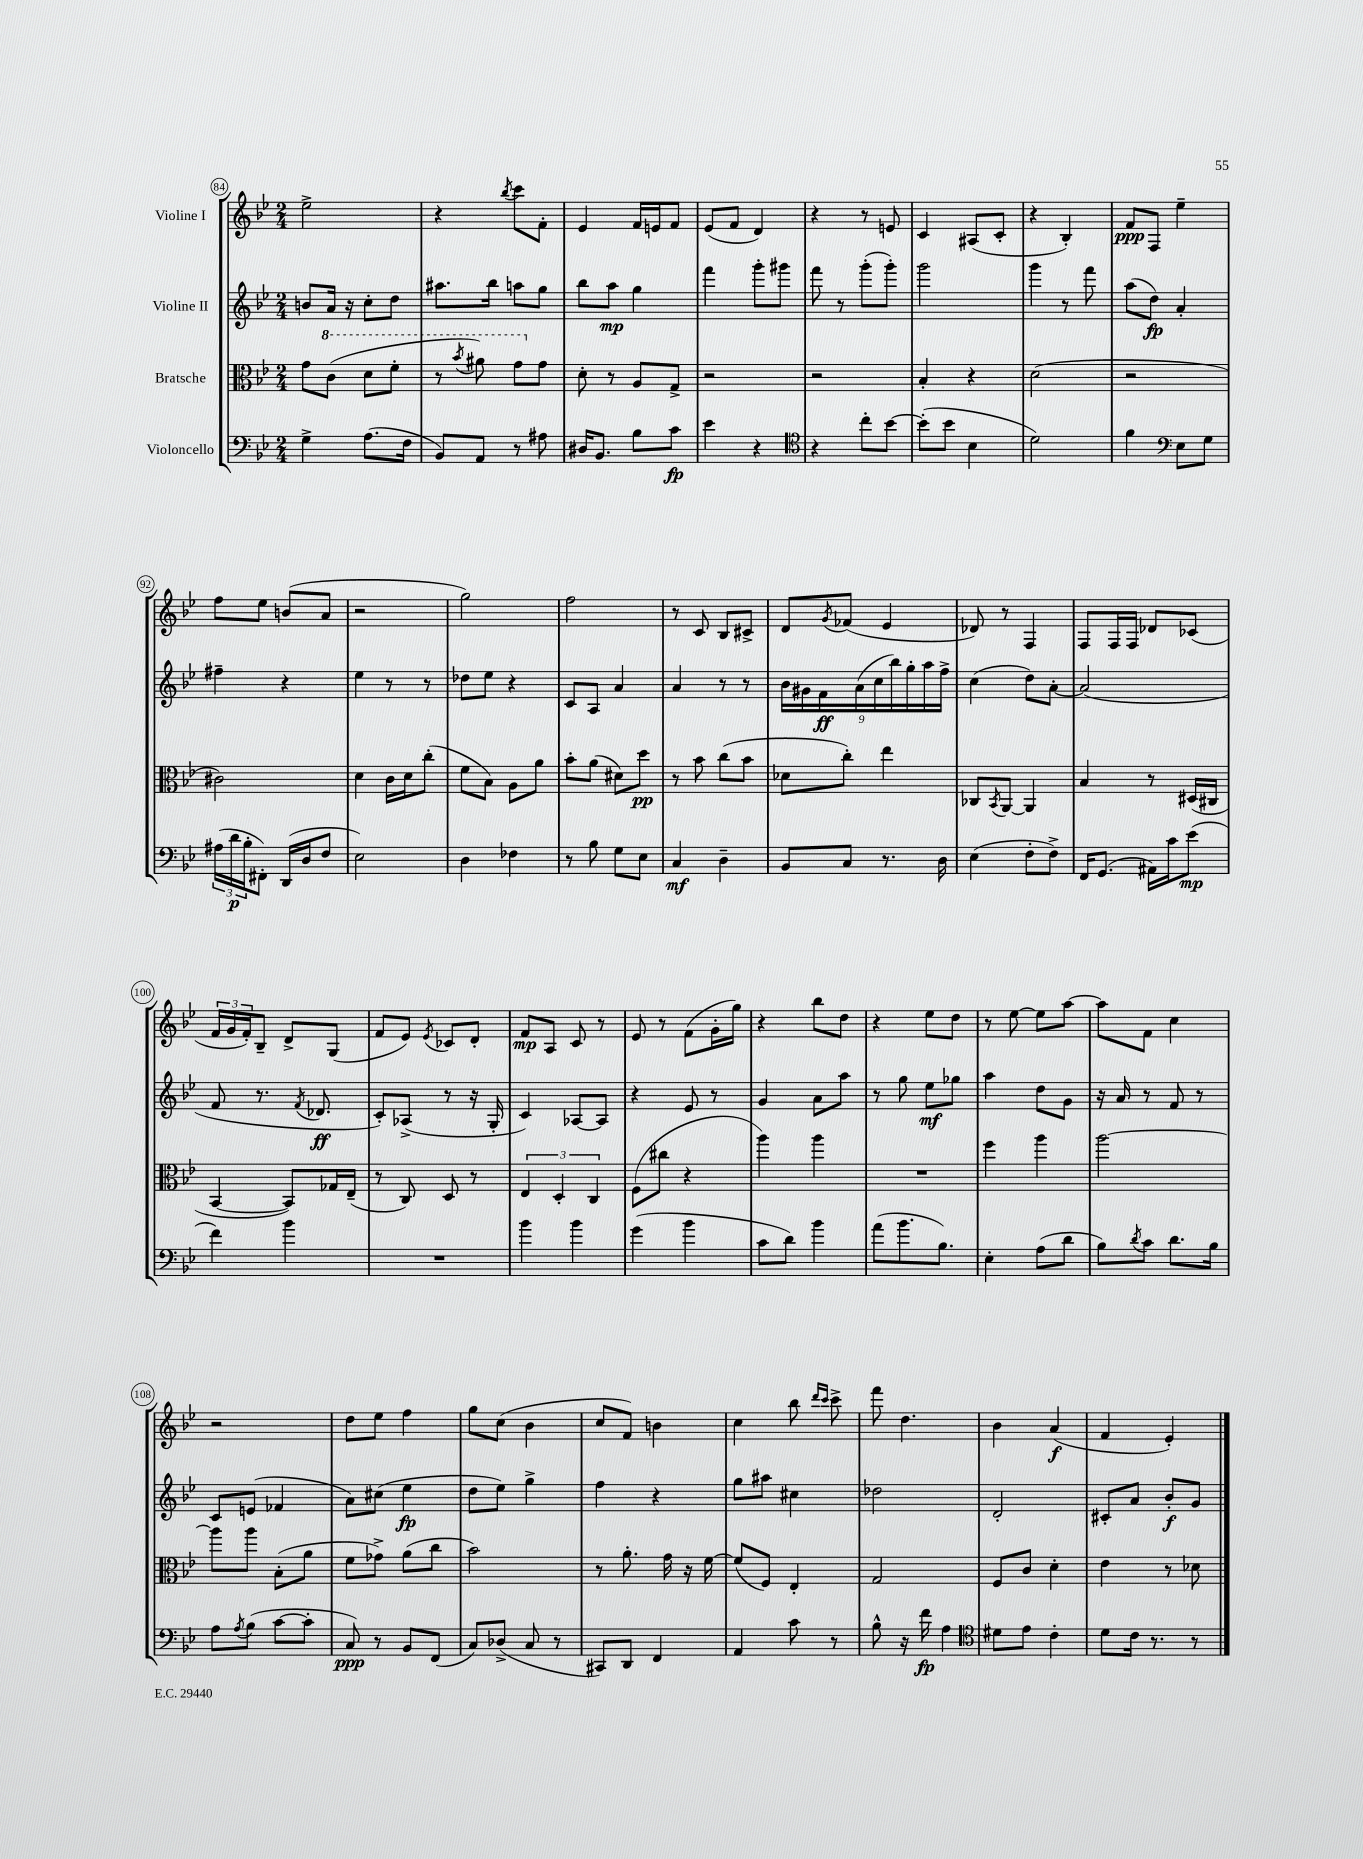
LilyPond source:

<<
\new StaffGroup <<
\new Staff = "s0" \with { instrumentName = "Violine I" } {
    \clef treble \key bes \major \numericTimeSignature \time 2/4
    ees''2-> |
    r4 \acciaccatura { bes''8 } c'''8 f'8-. |
    ees'4 f'16 e'16 f'8 |
    ees'8( f'8 d'4) |
    r4 r8 e'8 |
    c'4 ais8( c'8-. |
    r4 bes4-.) |
    f'8\ppp f8 ees''4-- |
    f''8 ees''8 b'8( a'8 |
    r2 |
    g''2) |
    f''2 |
    r8 c'8 bes8 cis'8-> |
    d'8 \acciaccatura { g'8 } fes'8( ees'4 |
    des'8) r8 f4 |
    f8 f16 f16 des'8 ces'8( |
    \tuplet 3/2 { f'16 g'16 f'16-.) } bes8-- d'8-> g8( |
    f'8 ees'8) \acciaccatura { ees'8 } ces'8 d'8-. |
    f'8\mp a8 c'8 r8 |
    ees'8 r8 f'8( g'16-. g''16) |
    r4 bes''8 d''8 |
    r4 ees''8 d''8 |
    r8 ees''8~ ees''8 a''8~ |
    a''8 f'8 c''4 |
    r2 |
    d''8 ees''8 f''4 |
    g''8 c''8( bes'4 |
    c''8 f'8) b'4 |
    c''4 bes''8 \grace { d'''16 c'''16 } c'''8-> |
    f'''8 d''4. |
    bes'4 a'4\f( |
    f'4 ees'4-.) \bar "|." |
}
\new Staff = "s1" \with { instrumentName = "Violine II" } {
    \clef treble \key bes \major \numericTimeSignature \time 2/4
    b'8 a'16 r16 c''8-. d''8 |
    ais''8. bes''16 a''8 g''8 |
    bes''8 a''8\mp g''4 |
    f'''4 g'''8-. gis'''8 |
    f'''8 r8 g'''8-.( g'''8-.) |
    g'''2 |
    g'''4 r8 f'''8 |
    a''8( d''8\fp) a'4-. |
    fis''4-- r4 |
    ees''4 r8 r8 |
    des''8 ees''8 r4 |
    c'8 a8 a'4 |
    a'4 r8 r8 |
    \tuplet 9/8 { bes'16 gis'16 f'16\ff a'16( c''16 bes''16) g''16-. a''16 f''16-> } |
    c''4( d''8) a'8~-. |
    a'2( |
    f'8 r8. \acciaccatura { f'8 } des'8.\ff |
    c'8-.) aes8->( r8 r16 g16-. |
    c'4) aes8~ aes8 |
    r4 ees'8 r8 |
    g'4 a'8 a''8 |
    r8 g''8 ees''8\mf ges''8 |
    a''4 d''8 g'8 |
    r16 a'16 r8 f'8 r8 |
    c'8 e'8( fes'4 |
    a'8) cis''8( ees''4\fp |
    d''8 ees''8) g''4-> |
    f''4 r4 |
    g''8 ais''8 cis''4 |
    des''2 |
    d'2-. |
    cis'8-. a'8 bes'8-.\f g'8 \bar "|." |
}
\new Staff = "s2" \with { instrumentName = "Bratsche" } {
    \clef alto \key bes \major \numericTimeSignature \time 2/4
    g'8 \ottava #1 c''8( d''8 f''8-. |
    r8 \acciaccatura { bes''8 } ais''8) g''8 \ottava #0 g'8 |
    d'8-. r8 a8 g8-> |
    r2 |
    r2 |
    bes4-. r4 |
    d'2( |
    r2 |
    cis'2) |
    d'4 c'16 d'16 c''8-.( |
    f'8 bes8) a8 a'8 |
    bes'8-. a'8( dis'8) d''8\pp |
    r8 bes'8 c''8( bes'8 |
    des'8 c''8-.) ees''4 |
    ces8 \acciaccatura { bes,8 } a,8~ a,4 |
    bes4 r8 dis16( cis16 |
    bes,4~ bes,8) ges16 ees16--( |
    r8 c8) d8 r8 |
    \tuplet 3/2 { ees4 d4-. c4 } |
    f8( cis''8 r4 |
    a''4) a''4 |
    R2 |
    f''4 a''4 |
    a''2~ |
    a''8 a''8 bes8-.( a'8 |
    f'8 ges'8->) a'8( c''8 |
    bes'2) |
    r8 a'8.-. g'16 r16 f'16~ |
    f'8( f8) ees4-. |
    g2 |
    f8 c'8 d'4-. |
    ees'4 r8 des'8 \bar "|." |
}
\new Staff = "s3" \with { instrumentName = "Violoncello" } {
    \clef bass \key bes \major \numericTimeSignature \time 2/4
    g4-> a8.( f16 |
    bes,8) a,8 r8 ais8 |
    dis16 bes,8. bes8 c'8\fp |
    ees'4 r4 |
    \clef tenor r4 c''8-. bes'8~ |
    bes'8-.( bes'8 bes4 |
    d'2) |
    f'4 \clef bass ees8 g8 |
    \tuplet 3/2 { ais16( d'16\p bes16-. } fis,8-.) d,16( d16 f8 |
    ees2) |
    d4 fes4 |
    r8 bes8 g8 ees8 |
    c4\mf d4-- |
    bes,8 c8 r8. d16 |
    ees4( f8-. f8->) |
    f,16 g,8.( ais,16) c'16 ees'8\mp( |
    f'4) bes'4 |
    R2 |
    bes'4 bes'4 |
    g'4( bes'4 |
    c'8 d'8) bes'4 |
    a'8( bes'8. bes8.) |
    ees4-. a8( d'8 |
    bes8) \acciaccatura { d'8 } c'8 d'8. bes16 |
    a8 \acciaccatura { a8 } bes8( c'8~ c'8-. |
    c8\ppp) r8 bes,8 f,8( |
    c8) des8->( c8 r8 |
    cis,8) d,8 f,4 |
    a,4 c'8 r8 |
    bes8-^ r16 f'16\fp a4 |
    \clef tenor dis'8 ees'8 c'4-. |
    d'8 c'16 r8. r8 \bar "|." |
}
>>
>>
\layout { \context { \Score currentBarNumber = #84 \override BarNumber.stencil = #(make-stencil-circler 0.1 0.3 ly:text-interface::print) } }
